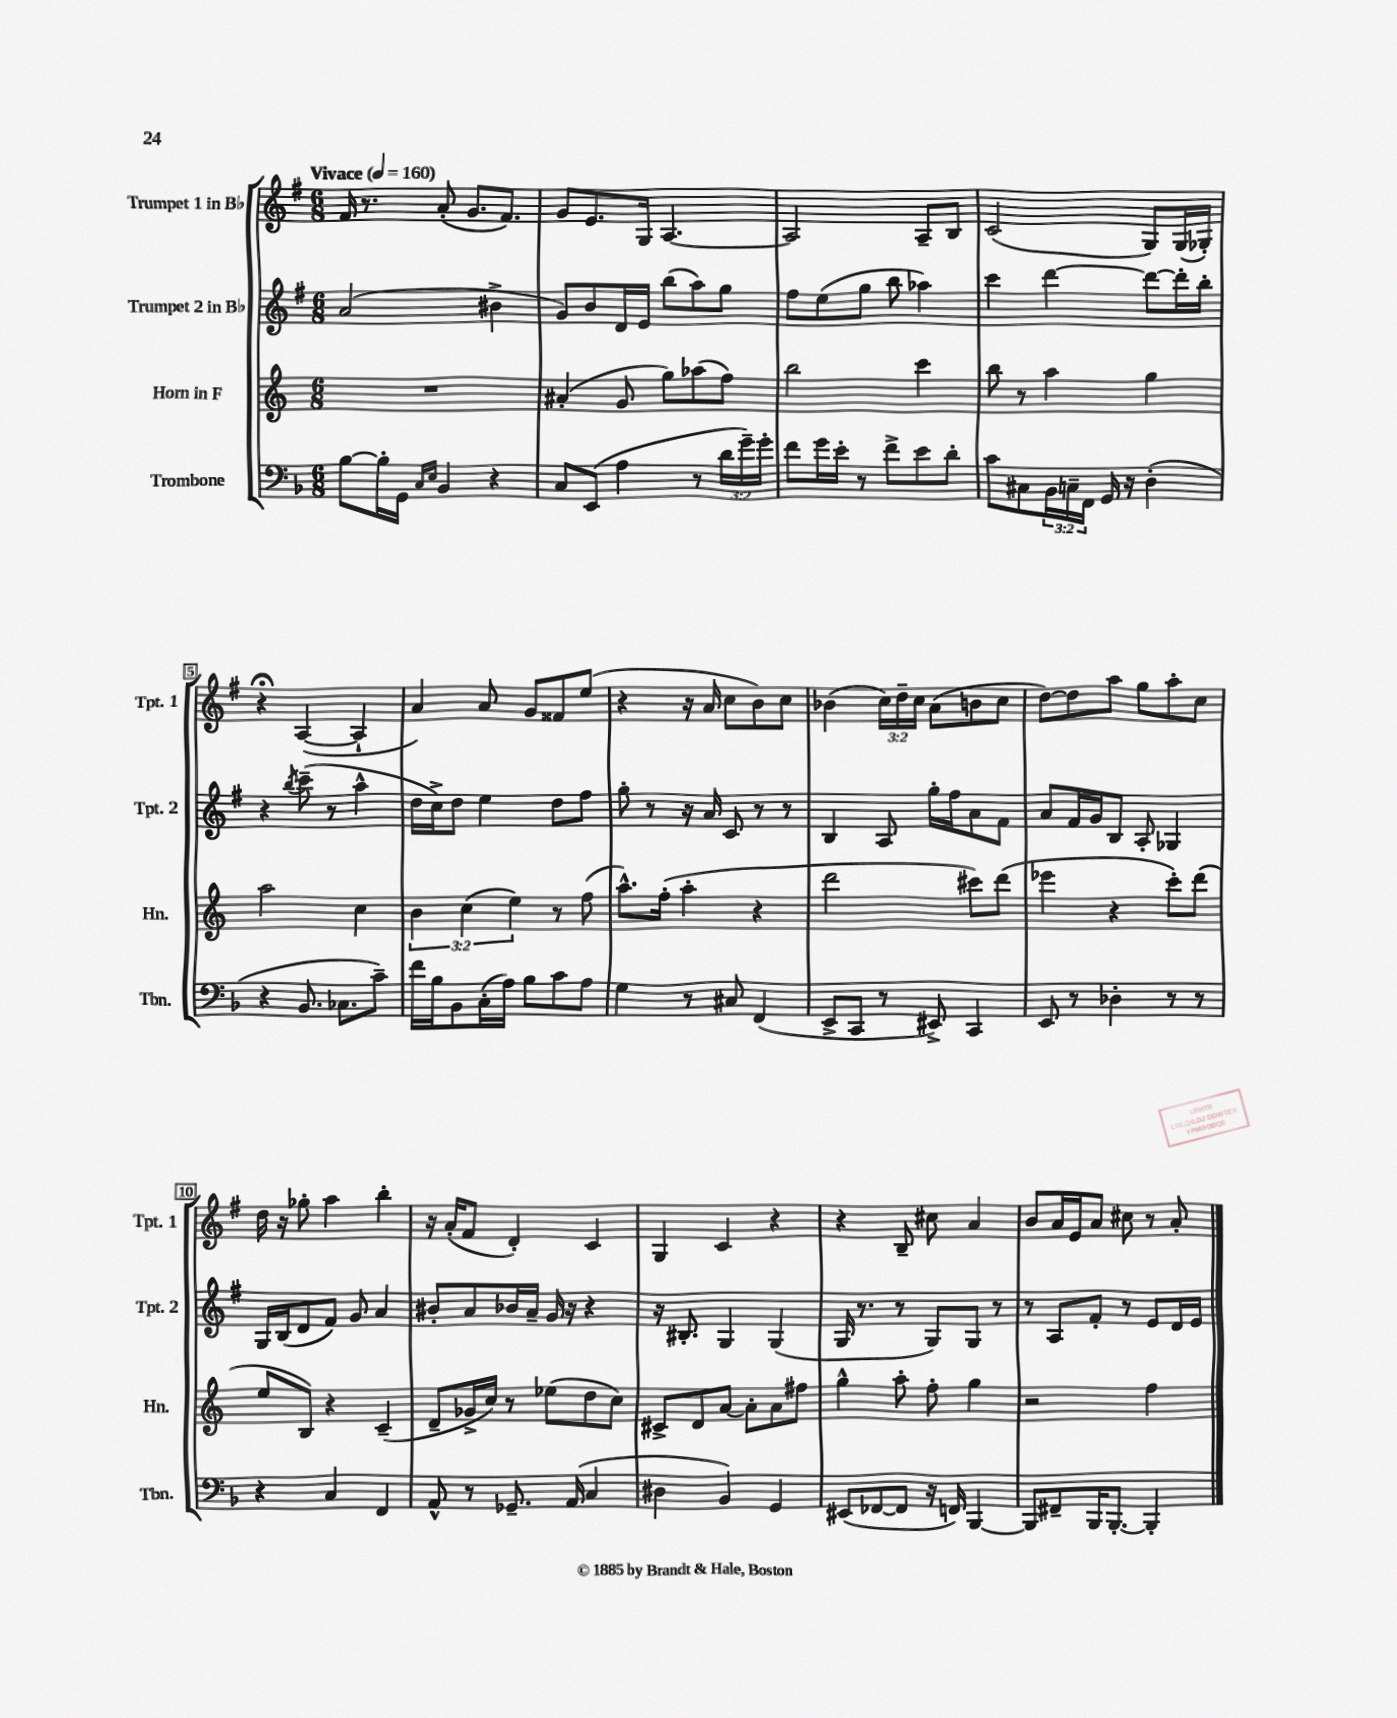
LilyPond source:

<<
\new StaffGroup <<
\new Staff = "s0" \with { instrumentName = "Trumpet 1 in Bb" shortInstrumentName = "Tpt. 1" } {
    \clef treble \key g \major \numericTimeSignature \time 6/8 \override Staff.TupletNumber.text = #tuplet-number::calc-fraction-text \tempo "Vivace" 4 = 160
    fis'16 r8. a'8-.( g'8. fis'8.) |
    g'8 e'8. g16 a4.~ |
    a2 a8-- b8 |
    c'2( g8) g16( ges16-.) |
    r4\fermata a4~( a4-! |
    a'4) a'8 g'8 fisis'8 e''8( |
    r4 r16 a'16 c''8 b'8) c''8 |
    bes'4( \tuplet 3/2 { c''16) d''16-- c''16 } a'8( b'8 c''8 |
    d''8~) d''8 a''8 g''8 a''8-. c''8 |
    d''16 r16 ges''8-. a''4 b''4-. |
    r16 a'16-.( fis'8 d'4-.) c'4 |
    g4 c'4 r4 |
    r4 b8-- cis''8 a'4 |
    b'8 a'16 e'16 a'8 cis''8 r8 a'8-. \bar "|." |
}
\new Staff = "s1" \with { instrumentName = "Trumpet 2 in Bb" shortInstrumentName = "Tpt. 2" } {
    \clef treble \key g \major \numericTimeSignature \time 6/8
    a'2( bis'4-> |
    g'8) b'8 d'16 e'16 b''8( a''8) g''8 |
    fis''8 e''8( g''8 b''8 aes''4) |
    c'''4 d'''4~ d'''8~ d'''16-. b''16-. |
    r4 \acciaccatura { b''8 } c'''8--( r8 a''4-^ |
    d''16 c''16->) d''8 e''4 d''8 fis''8 |
    g''8-. r8 r16 a'16 c'8 r8 r8 |
    b4 a8 g''16-. fis''16 a'8 fis'8 |
    a'8 fis'16 g'16 b8 a8-. ges4 |
    g16 b16( d'8 fis'8) g'8 a'4 |
    bis'8-. a'8 bes'16 a'16-- g'16 r16 r4 |
    r16 bis8.-. g4 g4( |
    g16 r8. r8 g8) g8 r8 |
    r8 a8 fis'8-. r8 e'8 d'16 e'16 \bar "|." |
}
\new Staff = "s2" \with { instrumentName = "Horn in F" shortInstrumentName = "Hn." } {
    \clef treble \key c \major \numericTimeSignature \time 6/8 \override Staff.TupletNumber.text = #tuplet-number::calc-fraction-text
    R2. |
    ais'4-.( g'8 g''8) aes''8( f''8) |
    b''2 c'''4 |
    b''8 r8 a''4 g''4 |
    a''2 c''4 |
    \tuplet 3/2 { b'4 c''4( e''4) } r8 f''8( |
    a''8.-^) f''16-.( a''4-. r4 |
    d'''2 cis'''8) d'''8( |
    ees'''4 r4 c'''8-.) d'''8( |
    e''8 b8) r4 c'4--( |
    d'8-- ges'16-> c''16) r8 ees''8( d''8 c''8) |
    cis'8-> d'8 a'8~ a'8-. a'8 fis''8 |
    g''4-^ a''8-. f''8-. g''4 |
    r2 f''4 \bar "|." |
}
\new Staff = "s3" \with { instrumentName = "Trombone" shortInstrumentName = "Tbn." } {
    \clef bass \key f \major \numericTimeSignature \time 6/8 \override Staff.TupletNumber.text = #tuplet-number::calc-fraction-text
    bes8~ bes16-. g,16 \grace { c16 e16 } bes,4 r4 |
    c8 e,8( a4 r8 \tuplet 3/2 { d'16 g'16--) g'16-. } |
    f'8 g'16 e'16-. r8 f'8-> e'8 d'8-. |
    c'8 cis8 \tuplet 3/2 { bes,16 c16-- f,16 } g,16 r16 d4-.( |
    r4 bes,8. ces8. c'8--) |
    f'16 bes16 bes,8 c16-.( a16) bes8 c'8 a8 |
    g4 r8 cis8 f,4( |
    e,8-> c,8 r8 eis,8->) c,4 |
    e,8 r8 des4-. r8 r8 |
    r4 c4 f,4 |
    a,8-^ r8 ges,8.-- a,16( c4 |
    dis4 bes,4) g,4 |
    eis,8( fes,8~ fes,8 r16 f,16) bes,,4~ |
    bes,,8 fis,8-- bes,,16 bes,,8.~-. bes,,4-. \bar "|." |
}
>>
>>
\layout { \context { \Score \override BarNumber.stencil = #(make-stencil-boxer 0.1 0.3 ly:text-interface::print) } }
